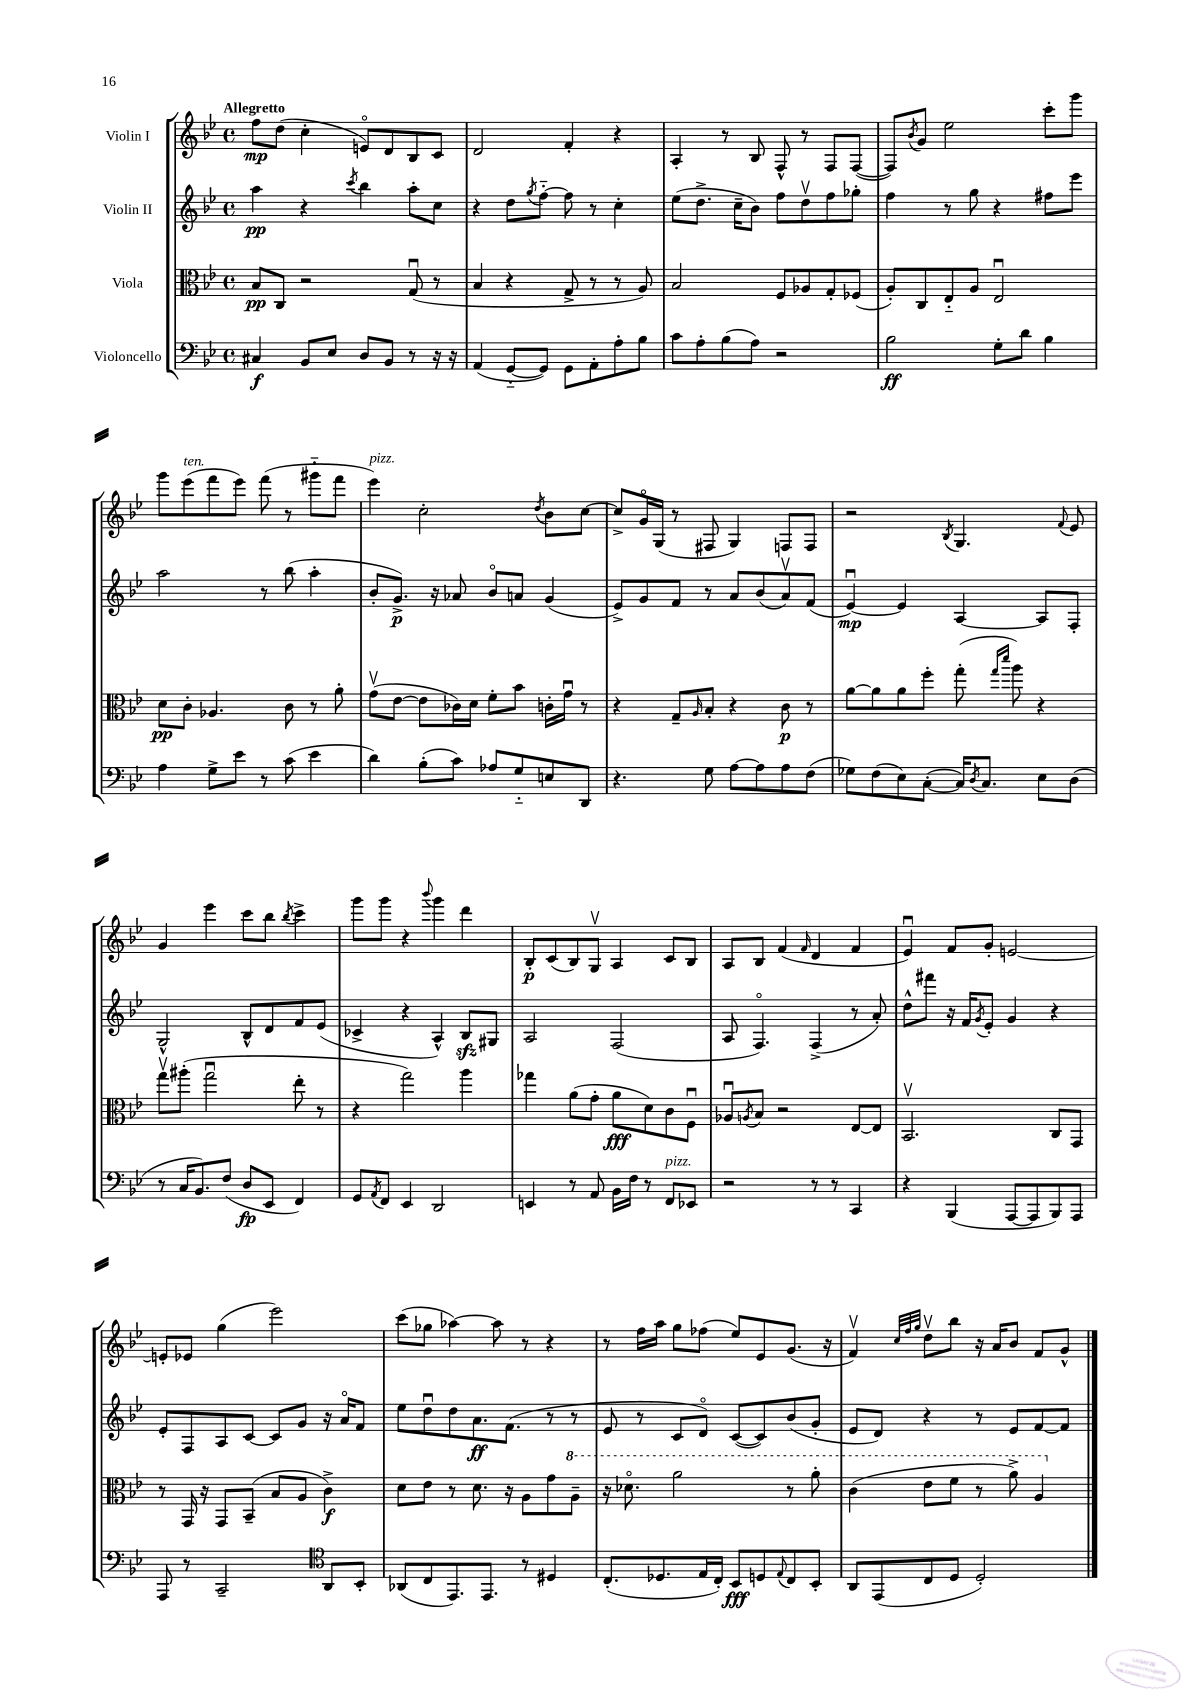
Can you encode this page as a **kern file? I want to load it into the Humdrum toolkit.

**kern	**dynam	**kern	**dynam	**kern	**dynam	**kern	**dynam
*part4	*part4	*part3	*part3	*part2	*part2	*part1	*part1
*staff4	*staff4	*staff3	*staff3	*staff2	*staff2	*staff1	*staff1
*I"Violoncello	*	*I"Viola	*	*I"Violin II	*	*I"Violin I	*
*clefF4	*	*clefC3	*	*clefG2	*	*clefG2	*
*k[b-e-]	*	*k[b-e-]	*	*k[b-e-]	*	*k[b-e-]	*
*M4/4	*	*M4/4	*	*M4/4	*	*M4/4	*
*met(c)	*	*met(c)	*	*met(c)	*	*met(c)	*
=1	=1	=1	=1	=1	=1	=1	=1
!	!	!	!	!	!	!LO:TX:a:B:t=Allegretto	!
4C#X/	f	8B-/L	pp	4aa\	pp	8ff\L	mp
.	.	8C/J	.	.	.	(8dd\J	.
8BB-/L	.	2r	.	4r	.	4cc'\	.
8E-/J	.	.	.	.	.	.	.
.	.	.	.	8qccc/	.	.	.
8D/L	.	.	.	4bb-\	.	8en/L)	.
8BB-/J	.	.	.	.	.	8d/	.
8r	.	(8Gu/	.	8aa'\L	.	8B-/	.
16r	.	8r	.	8cc\J	.	8c/J	.
16r	.	.	.	.	.	.	.
=2	=2	=2	=2	=2	=2	=2	=2
(4AA/	.	4B-/	.	4r	.	2d/	.
[8GG/L	.	4r	.	8dd\L	.	.	.
.	.	.	.	8qgg/	.	.	.
8GG/J])	.	.	.	[8ff\J	.	.	.
8GG\L	.	8G^/	.	8ff\]	.	4f'/	.
8AA'\	.	8r	.	8r	.	.	.
8A'\	.	8r	.	4cc'\	.	4r	.
8B-\J	.	8A/)	.	.	.	.	.
=3	=3	=3	=3	=3	=3	=3	=3
8c\L	.	2B-/	.	(8ee-\L	.	4A'/	.
8A'\	.	.	.	8.dd^\J	.	.	.
(8B-\	.	.	.	.	.	8r	.
.	.	.	.	16cc~\KL	.	.	.
8A\J)	.	.	.	8b-\J)	.	8B-/	.
2r	.	8F/L	.	8ff\L	.	8F^^/	.
.	.	8A-X/	.	8ddv\	.	8r	.
.	.	8G'/	.	8ff\	.	8F/L	.
.	.	(8F-X/J	.	8gg-X'\J	.	([8F/J	.
=4	=4	=4	=4	=4	=4	=4	=4
2B-\	ff	8A'/L)	.	4ff\	.	8F/L])	.
.	.	.	.	.	.	8qb-/	.
.	.	8C/	.	.	.	8g/J	.
.	.	8E-/	.	8r	.	2ee-\	.
.	.	8A/J	.	8gg\	.	.	.
8G'\L	.	2E-u/	.	4r	.	.	.
8d\J	.	.	.	.	.	.	.
4B-\	.	.	.	8ff#X\L	.	8ccc'\L	.
.	.	.	.	8eee-\J	.	8ggg\J	.
!!LO:LB:g=z
=5	=5	=5	=5	=5	=5	=5	=5
4A\	.	8d\L	pp	2aa\	.	8ggg\L	.
!	!	!	!	!	!	!LO:TX:a:i:t=ten.	!
.	.	8c'\J	.	.	.	(8eee-\	.
8G^\L	.	4.A-X/	.	.	.	8fff\	.
8e-\J	.	.	.	.	.	8eee-\J)	.
8r	.	.	.	8r	.	(8fff\	.
(8c\	.	8c\	.	(8bb-\	.	8r	.
4e-\	.	8r	.	4aa'\	.	8ggg#X\L	.
.	.	8a'\	.	.	.	8fff\J	.
=6	=6	=6	=6	=6	=6	=6	=6
!	!	!	!	!	!	!LO:TX:a:i:t=pizz.	!
4d\)	.	(8gv\L	.	8b-'/L	.	4eee-\)	.
.	.	[8e-\J	.	8.g^/J)	p	.	.
(8B-'\L	.	8e-\L]	.	.	.	2cc'\	.
.	.	.	.	16r	.	.	.
8c\J)	.	16c-X\L)	.	8a-X/	.	.	.
.	.	16d\JJ	.	.	.	.	.
8A-X/L	.	8f'\L	.	8b-/L	.	.	.
8G/	.	8b-\J	.	8an/J	.	.	.
.	.	.	.	.	.	8qdd/	.
8En/	.	16cn'\LL	.	(4g/	.	8b-\L	.
.	.	16gu\JJ	.	.	.	.	.
8DD/J	.	8r	.	.	.	[8cc\J	.
=7	=7	=7	=7	=7	=7	=7	=7
4.r	.	4r	.	8e-^/L)	.	8cc^/L]	.
.	.	.	.	8g/	.	16g/L	.
.	.	.	.	.	.	(16G/JJ	.
.	.	8G~/L	.	8f/J	.	8r	.
.	.	16qqA/	.	.	.	.	.
8G\	.	8B-'/J	.	8r	.	8F#X/	.
[8A\L	.	4r	.	8a/L	.	4G/)	.
8A\]	.	.	.	(8b-/	.	.	.
8A\	.	8c\	p	8av/)	.	8Fn/L	.
(8F\J	.	8r	.	(8f/J	.	8F/J	.
=8	=8	=8	=8	=8	=8	=8	=8
8G-X\L)	.	[8a\L	.	[4e-u/)	mp	2r	.
(8F\	.	8a\]	.	.	.	.	.
8E-\)	.	8a\	.	4e-/]	.	.	.
([8C'\J	.	8ff'\J	.	.	.	.	.
.	.	.	.	.	.	8qB-/	.
16C/KL])	.	(8gg'\	.	[4A/	.	4.G/	.
8qD/	.	.	.	.	.	.	.
8.C/J	.	.	.	.	.	.	.
.	.	16qqgg/LL	.	.	.	.	.
.	.	16qqddd/JJ	.	.	.	.	.
.	.	8aa\)	.	.	.	.	.
8E-\L	.	4r	.	8A/L]	.	.	.
.	.	.	.	.	.	8qqf/	.
(8D\J	.	.	.	8F'/J	.	8e-/	.
!!LO:LB:g=z
=9	=9	=9	=9	=9	=9	=9	=9
8r	.	8ggv\L	.	2G^^/	.	4g/	.
16C/KL	.	(8aa#X'\J	.	.	.	.	.
8.BB-/)	.	.	.	.	.	.	.
.	.	2ggu\	.	.	.	4eee-\	.
(8F/J	.	.	.	.	.	.	.
8D/L	fp	.	.	8B-^^/L	.	8ccc\L	.
8EE-/J	.	.	.	8d/	.	8bb-\J	.
.	.	.	.	.	.	8qbb-/	.
4FF/)	.	8ee-'\	.	8f/	.	4ccc^\	.
.	.	8r	.	(8e-/J	.	.	.
=10	=10	=10	=10	=10	=10	=10	=10
8GG/L	.	4r	.	4c-X^/	.	8ggg\L	.
8qAA/	.	.	.	.	.	.	.
8FF/J	.	.	.	.	.	8ggg\J	.
4EE-/	.	2gg\)	.	4r	.	4r	.
.	.	.	.	.	.	8qqbbb-/	.
2DD/	.	.	.	4A^^/)	.	4ggg\	.
.	.	4aa\	.	8B-zz/L	.	4ddd\	.
.	.	.	.	8G#X/J	.	.	.
=11	=11	=11	=11	=11	=11	=11	=11
4EEn/	.	4gg-X\	.	2A/	.	8B-'/L	p
.	.	.	.	.	.	(8c/	.
8r	.	(8a\L	.	.	.	8B-/)	.
8AA/	.	8g'\J	.	.	.	8Gv/J	.
16BB-\LL	.	8a\L	fff	(2F/	.	4A/	.
16F\JJ	.	.	.	.	.	.	.
8r	.	8d\)	.	.	.	.	.
!LO:TX:a:i:t=pizz.	!	!	!	!	!	!	!
8FF/L	.	8c\	.	.	.	8c/L	.
8EE-X/J	.	8Fu\J	.	.	.	8B-/J	.
=12	=12	=12	=12	=12	=12	=12	=12
2r	.	8A-Xu/L	.	8A/	.	8A/L	.
.	.	8qAn/	.	.	.	.	.
.	.	8B-/J	.	4.F/)	.	8B-/J	.
.	.	2r	.	.	.	(4f/	.
.	.	.	.	.	.	16qqf/	.
8r	.	.	.	(4F^/	.	4d/	.
8r	.	.	.	.	.	.	.
4CC/	.	[8E-/L	.	8r	.	4f/	.
.	.	8E-/J]	.	8a'/)	.	.	.
=13	=13	=13	=13	=13	=13	=13	=13
4r	.	2.BB-v/	.	8dd^^\L	.	4e-u/)	.
.	.	.	.	8fff#X\J	.	.	.
(4BBB-/	.	.	.	16r	.	8f/L	.
.	.	.	.	16f/KL	.	.	.
.	.	.	.	8qg/	.	.	.
.	.	.	.	8e-'/J	.	8g'/J	.
[8AAA/L	.	.	.	4g/	.	[2en/	.
8AAA/]	.	.	.	.	.	.	.
8BBB-/)	.	8C/L	.	4r	.	.	.
8AAA/J	.	8GG/J	.	.	.	.	.
!!LO:LB:g=z
=14	=14	=14	=14	=14	=14	=14	=14
8AAA/	.	8r	.	8e-'/L	.	8en'/L]	.
8r	.	16GG/	.	8F/	.	8e-X/J	.
.	.	16r	.	.	.	.	.
2CC~/	.	8GG/L	.	8A/	.	(4gg\	.
.	.	(8BB-~/J	.	[8c/J	.	.	.
.	.	8B-/L	.	8c/L]	.	2eee-\)	.
.	.	8A/J	.	8g/J	.	.	.
*clefC4	*	*	*	*	*	*	*
8AA/L	.	4c^\)	f	16r	.	.	.
.	.	.	.	16a/KL	.	.	.
8BB-'/J	.	.	.	8f/J	.	.	.
=15	=15	=15	=15	=15	=15	=15	=15
(8AA-X/L	.	8d\L	.	8ee-\L	.	(8ccc\L	.
8C/	.	8e-\J	.	8ddu\	.	8gg-X\J	.
8.EE-/)	.	8r	.	8dd\	.	[4aa-X\)	.
.	.	8.d\	.	8.a\	ff	.	.
8.EE-/J	.	.	.	.	.	.	.
.	.	.	.	.	.	8aa-\]	.
.	.	16r	.	(8.f\J	.	.	.
8r	.	8A\L	.	.	.	8r	.
4D#X/	.	8g\	.	8r	.	4r	.
*	*	*8va	*	*	*	*	*
.	.	8a~\J	.	8r	.	.	.
=16	=16	=16	=16	=16	=16	=16	=16
(8.C'/L	.	16r	.	8e-/	.	8r	.
.	.	8.dd-X\	.	.	.	.	.
.	.	.	.	8r	.	16ff\LL	.
8.D-X/	.	.	.	.	.	16aa\JJ	.
.	.	2aa\	.	8c/L	.	8gg\L	.
16E-/L	.	.	.	8d/J)	.	(8ff-X\J	.
16C'/JJ)	.	.	.	.	.	.	.
8BB-/L	fff	.	.	([8c/L	.	8ee-/L)	.
8Dn/	.	.	.	8c/])	.	8e-/	.
8qqE-/	.	.	.	.	.	.	.
8C/	.	8r	.	(8b-/	.	(8.g/J	.
8BB-'/J	.	8aa'\	.	8g'/J	.	.	.
.	.	.	.	.	.	16r	.
=17	=17	=17	=17	=17	=17	=17	=17
8AA/L	.	(4cc\	.	8e-/L	.	4fv/)	.
(8EE-/	.	.	.	8d/J)	.	.	.
.	.	.	.	.	.	32qqcc/LLL	.
.	.	.	.	.	.	32qqff/	.
.	.	.	.	.	.	32qqgg/JJJ	.
8C/	.	8ee-\L	.	4r	.	8ddv\L	.
8D/J	.	8ff\J	.	.	.	8bb-\J	.
2D'/)	.	8r	.	8r	.	16r	.
.	.	.	.	.	.	16a/KL	.
.	.	8aa^\)	.	8e-/L	.	8b-/J	.
.	.	4a/	.	[8f/	.	8f/L	.
.	.	.	.	8f/J]	.	8g^^/J	.
*	*	*X8va	*	*	*	*	*
==	==	==	==	==	==	==	==
*-	*-	*-	*-	*-	*-	*-	*-
